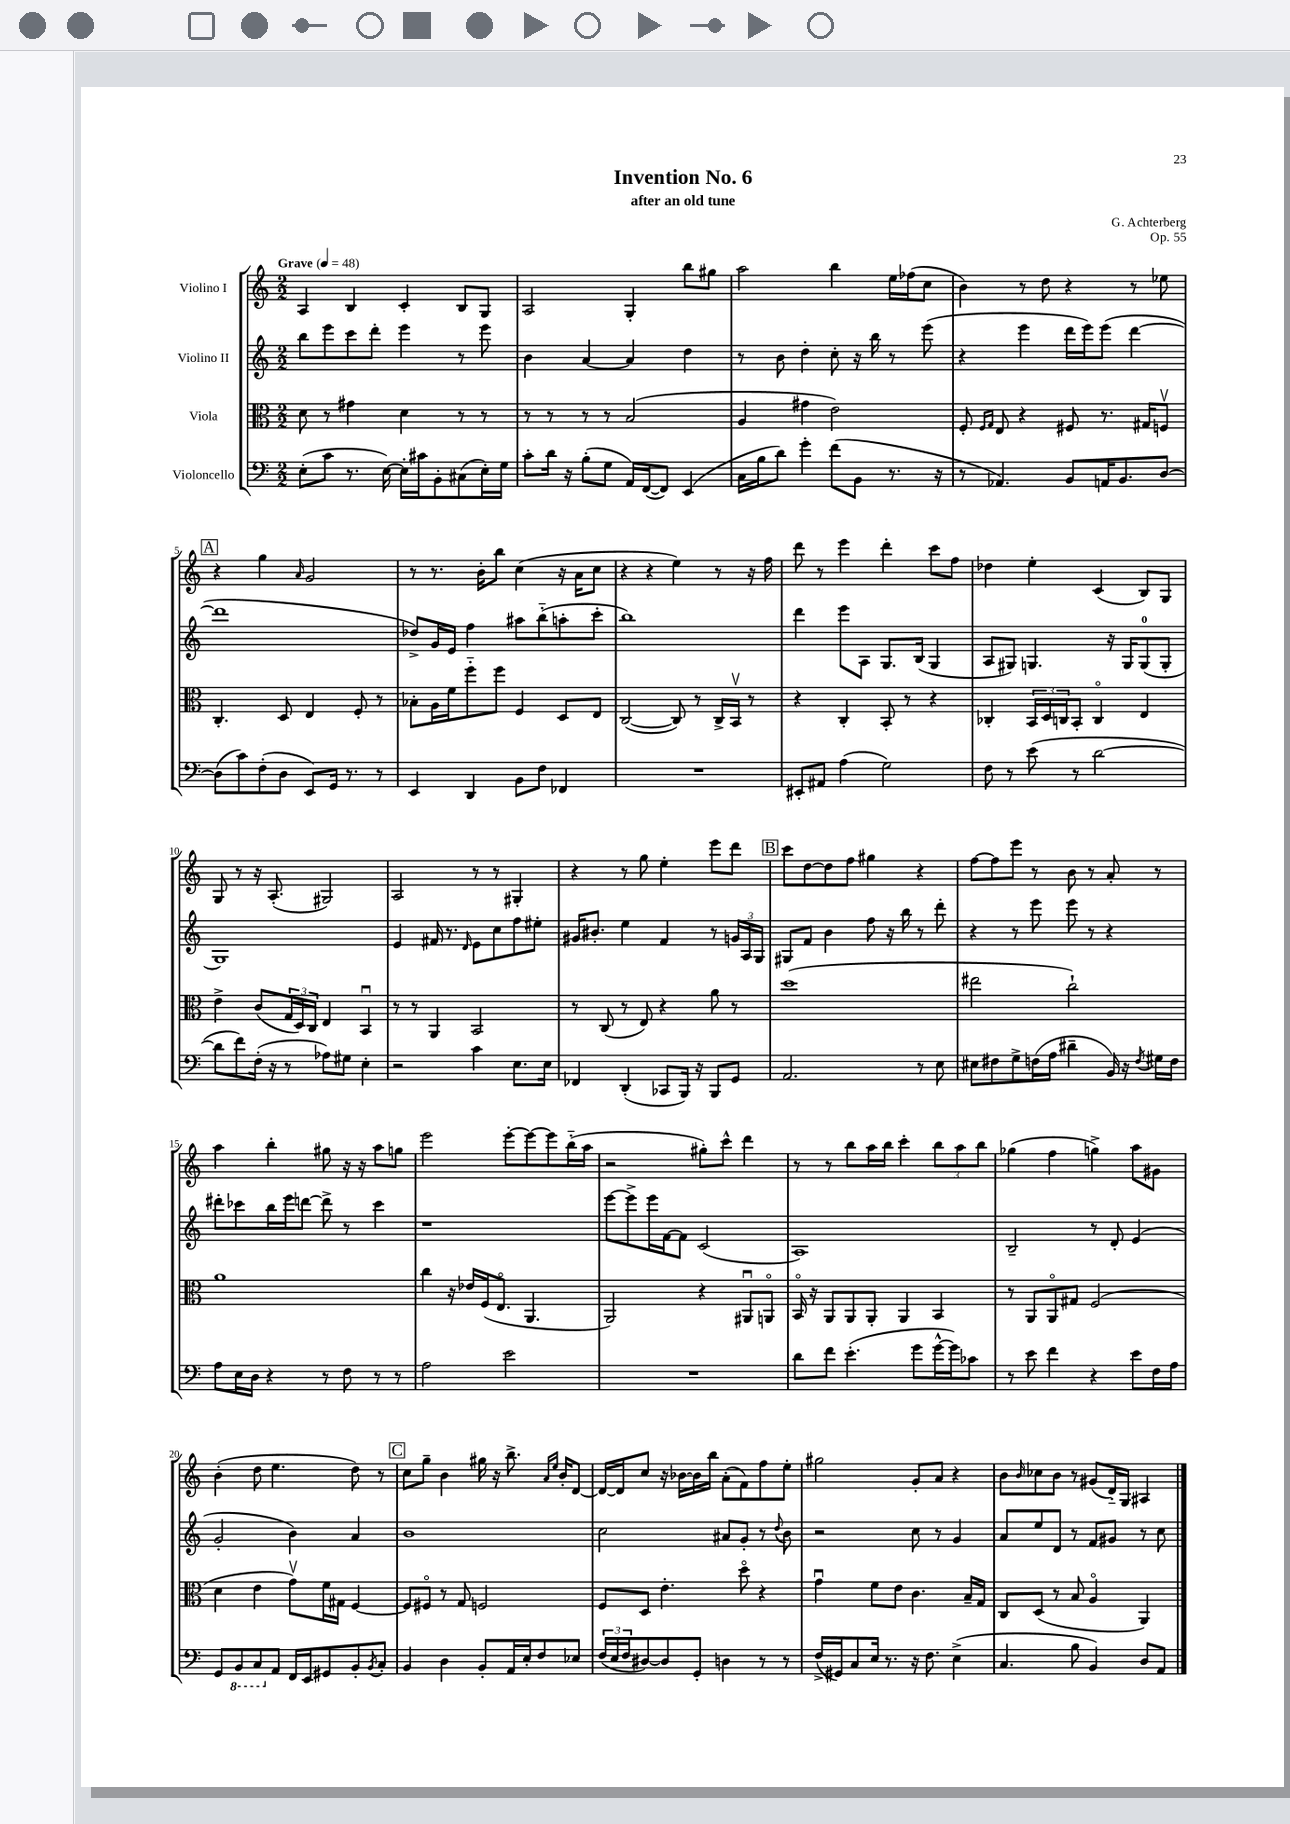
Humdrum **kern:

**kern	**kern	**kern	**kern
*part4	*part3	*part2	*part1
*staff4	*staff3	*staff2	*staff1
*I"Violoncello	*I"Viola	*I"Violino II	*I"Violino I
*clefF4	*clefC3	*clefG2	*clefG2
*k[]	*k[]	*k[]	*k[]
*M2/2	*M2/2	*M2/2	*M2/2
*MM48	*MM48	*MM48	*MM48
=1	=1	=1	=1
!	!	!	!LO:TX:a:B:t=Grave
(8E'\L	8d\	8bb\L	4A/
8c\J	8r	8eee\	.
8.r	4g#X\	8ccc\	4B/
.	.	8ddd'\J	.
[16E\)	.	.	.
16E'\LL]	4d\	4eee\	4c'/
16c#X\J	.	.	.
8BB'\	.	.	.
(8C#X\	8r	8r	8B/L
16E'\L)	8r	8eee\	8G/J
16G\JJ	.	.	.
=2	=2	=2	=2
8c'\L	8r	4b\	2A/
16d\Jk	8r	.	.
16r	.	.	.
(8B'\L	8r	[4a/	.
8G\J	8r	.	.
16AA/LL)	(2B/	4a/]	4G'/
([16FF/J	.	.	.
8FF/J])	.	.	.
(4EE/	.	4dd\	8bb\L
.	.	.	8gg#X\J
=3	=3	=3	=3
16C\LL	4A/	8r	2aa\
16B\J	.	.	.
8d\J)	.	8b\	.
4g'\	4g#X\	4dd'\	.
(8f\L	2e\)	8cc'\	4bb\
8BB\J	.	16r	.
.	.	16bb\	.
8.r	.	8r	16ee\LL
.	.	.	(16ff-X\J
.	.	(8eee\	8cc\J
16r	.	.	.
=4	=4	=4	=4
8r	8F'/	4r	4b\)
.	16qqF/LL	.	.
.	16qqG/JJ	.	.
4.AA-X/)	8E/	.	.
.	4r	4eee\	8r
.	.	.	8dd\
8BB/L	8F#X/	16ddd\LL	4r
.	.	16eee\J)	.
16AAn/K	8.r	(8eee\J	.
8.BB/	.	.	.
.	.	[4ddd\	8r
.	16G#X/KL	.	.
[8D/J	8Fnv/J	.	8ee-X\
!!LO:LB:g=z
!!LO:REH:place=s1:t=A
=5	=5	=5	=5
(8D\L]	4.C'/	1ddd]	4r
8c\)	.	.	.
(8F'\	.	.	4gg\
8D\J	8D/	.	.
.	.	.	16qqa/
8EE/L)	4E/	.	2g/
16GG/Jk	.	.	.
8.r	.	.	.
.	8F'/	.	.
8r	8r	.	.
=6	=6	=6	=6
4EE/	8B-X'\L	8dd-X^/L)	8r
.	16A\L	16g/L	8.r
.	16f\J	16e/JJ	.
4DD/	8ff\	4ff\	.
.	.	.	16b'\KL
.	8ff\J	.	8bb\J
8BB\L	4F/	8aa#X\L	(4cc\
8F\J	.	(8bb\	.
4FF-X/	8D/L	8aan'\	16r
.	.	.	16a\KL
.	8E/J	8ccc'\J	8cc\J
=7	=7	=7	=7
1r	([2C/	1bb)	4r
.	.	.	4r
.	8C/])	.	4ee\)
.	8r	.	.
.	16C^/LL	.	8r
.	16BBv/JJ	.	.
.	8r	.	16r
.	.	.	16ff\
=8	=8	=8	=8
8EE#X'/L	4r	4ddd\	8ddd\
8AA#X/J	.	.	8r
(4A\	4C'/	8eee\L	4eee\
.	.	8A\J	.
2G\)	8BB'/	8.G/L	4ddd'\
.	8r	.	.
.	.	(16B/Jk	.
.	4r	4G/	8ccc\L
.	.	.	8ff\J
=9	=9	=9	=9
8F\	4C-X'/	8A/L	4dd-X\
8r	.	8G#X/J)	.
(8e\	24BB/LL	4.Gn/	4ee'\
.	24D/	.	.
.	24Cn/J	.	.
8r	8BB'/J	.	.
[2d\	4C/	.	(4c/
.	.	16r	.
.	.	16G/KL	.
.	4E/	(8G/	8B/L)
.	.	8G'/J	8G/J
!!LO:LB:g=z
=10	=10	=10	=10
8d\L]	4e^\	1G)	8G/
8f\)	.	.	8r
(16F'\Jk	(8c/L	.	16r
16r	.	.	(8.A'/
8r	24G/L	.	.
.	24D/)	.	.
.	24C/JJ	.	.
8A-X\L)	4E/	.	2G#X/)
8G#X\J	.	.	.
4E'\	4BBu/	.	.
=11	=11	=11	=11
2r	8r	4e/	2A/
.	8r	.	.
.	4AA/	16f#X/	.
.	.	8.r	.
.	.	16qqd/	.
4c\	2BB/	8e\L	8r
.	.	8cc\	8r
8.E\L	.	8ff\	4G#X'/
.	.	8ee#X'\J	.
16E\Jk	.	.	.
=12	=12	=12	=12
4FF-X/	8r	16g#X/KL	4r
.	.	8.b#X'/J	.
.	(8C/	.	.
(4DD'/	8r	4ee\	8r
.	8E/)	.	8gg\
8CC-X/L	4r	4f/	4ee'\
16BBB/Jk)	.	.	.
16r	.	.	.
8BBB/L	8a\	8r	8eee\L
8GG/J	8r	24gn/LL	8ddd\J
.	.	24A/	.
.	.	24G/JJ	.
!!LO:REH:place=s1:t=B
=13	=13	=13	=13
2.AA/	(1dd	8G#X/L	8ccc\L
.	.	8f/J	[8dd\
.	.	4b\	8dd\]
.	.	.	8ff\J
.	.	8ff\	4gg#X\
.	.	16r	.
.	.	16bb\	.
8r	.	8r	4r
8E\	.	8ddd'\	.
=14	=14	=14	=14
8E#X\L	2ee#X\	4r	[8ff\L
8F#X\	.	.	8ff\]
8G^\	.	8r	8eee\J
(16Fn\L	.	8eee\	8r
16A\JJ	.	.	.
4d#X~\	2cc`\)	8eee\	8b\
.	.	8r	8r
16BB/)	.	4r	8a'/
16r	.	.	.
8qF/	.	.	.
16G#X\LL	.	.	8r
16F\JJ	.	.	.
!!LO:LB:g=z
=15	=15	=15	=15
8A\L	1a	8ddd#X'\L	4aa\
16E\L	.	8ccc-X\	.
16D\JJ	.	.	.
4r	.	16bb\L	4bb'\
.	.	16eee\J	.
.	.	[8dddn\J	.
8r	.	8ddd^\]	8gg#X\
8F\	.	8r	16r
.	.	.	16r
8r	.	4ccc-\	8aa\L
8r	.	.	8ggn\J
=16	=16	=16	=16
2A\	4cc\	1r	2eee\
.	16r	.	.
.	16e-X/LL	.	.
.	(16F/J	.	.
.	8.E/J	.	.
2e\	.	.	[8eee'\L
.	4.AA/	.	8eee\_
.	.	.	8eee\]
.	.	.	(16bb\L
.	.	.	16aa\JJ
=17	=17	=17	=17
1r	2AA/)	[8eee\L	2r
.	.	8eee^\]	.
.	.	16eee\L	.
.	.	[16f\J	.
.	.	8f\J]	.
.	4r	(2c/	8gg#X'\L)
.	.	.	8ccc^^\J
.	8AA#Xu/L	.	4ddd\
.	8AAn/J	.	.
=18	=18	=18	=18
8d\L	16BB/	1A)	8r
.	16r	.	.
8f\J	8AA/L	.	8r
(4.e'\	8AA/	.	8bb\L
.	8AA'/J	.	16aa\L
.	.	.	16bb\JJ
.	4AA/	.	4ccc'\
8g\L	.	.	.
[16g^^\L	4BB/	.	12bb\L
16g\J])	.	.	.
.	.	.	12aa\
8c-X\J	.	.	.
.	.	.	12bb\J
=19	=19	=19	=19
8r	8r	2B~/	(4gg-X\
8e\	8AA/L	.	.
4f\	8AA/	.	4ff\
.	8G#X/J	.	.
4r	(2F/	8r	4ggn^\)
.	.	8d'/	.
8e\L	.	(4e/	8aa\L
16F\L	.	.	8g#X\J
16A\JJ	.	.	.
!!LO:LB:g=z
=20	=20	=20	=20
8GG/L	4d\	2g'/	(4b'\
*8ba	*	*	*
8BBB/	.	.	.
8CC/	4e\	.	8dd\
*X8ba	*	*	*
8AA/J	.	.	4.ee\
16FF/LL	8gv\L)	4b\)	.
16EE/J	.	.	.
8GG#X/	16f\L	.	.
.	16G#X\JJ	.	.
8BB'/	[4F/	4a/	8dd\)
8qBB/	.	.	.
8C'/J	.	.	8r
!!LO:REH:place=s1:t=C
=21	=21	=21	=21
4BB/	8F/L]	1b	8cc\L
.	8F#X/J	.	8gg~\J
4D\	8r	.	4b\
.	8G/	.	.
8BB'/L	2Fn/	.	16gg#X\
.	.	.	16r
16AA/L	.	.	8.bb^\
16E'/J	.	.	.
8F/	.	.	.
.	.	.	16qqa/LL
.	.	.	16qqee/JJ
.	.	.	16b'/KL
8E-X/J	.	.	[8d/J
=22	=22	=22	=22
(24F/LL	8F/L	2cc\	16d/LL_
24E/	.	.	.
.	.	.	16d/J]
24F/J	.	.	.
[8D#X/)	8D/J	.	8cc/J
8D#/]	4.e'\	.	16r
.	.	.	[16b-X\LL
8GG'/J	.	.	16b-\]
.	.	.	16bb\JJ
4Dn\	.	8a#X/L	(8a'\L
.	8dd\	8g'/J	8f\)
8r	4r	8r	8ff\
.	.	8qqdd/	.
8r	.	8b\	8ee'\J
=23	=23	=23	=23
(16F^/LL	4gu\	2r	2gg#X\
16GG#X/J)	.	.	.
8C/	.	.	.
16E/Jk	8f\L	.	.
8.r	.	.	.
.	8e\J	.	.
16r	4.c\	8cc\	8g'/L
8.F\	.	.	.
.	.	8r	8a/J
(4E^\	.	4g/	4r
.	16B~/LL	.	.
.	16G/JJ	.	.
=24	=24	=24	=24
4.C/	8C/L	8a/L	8b\L
.	.	.	16qqb/
.	(8D/J	8ee/	8cc-X\
.	8r	8d/J	8b\J
8B\	8B/	8r	8r
4BB/)	4A/	8f/L	(8g#X/L
.	.	8g#X/J	16d/L)
.	.	.	16G/JJ
8D/L	4AA/)	8r	4A#X/
8AA/J	.	8cc\	.
==	==	==	==
*-	*-	*-	*-
